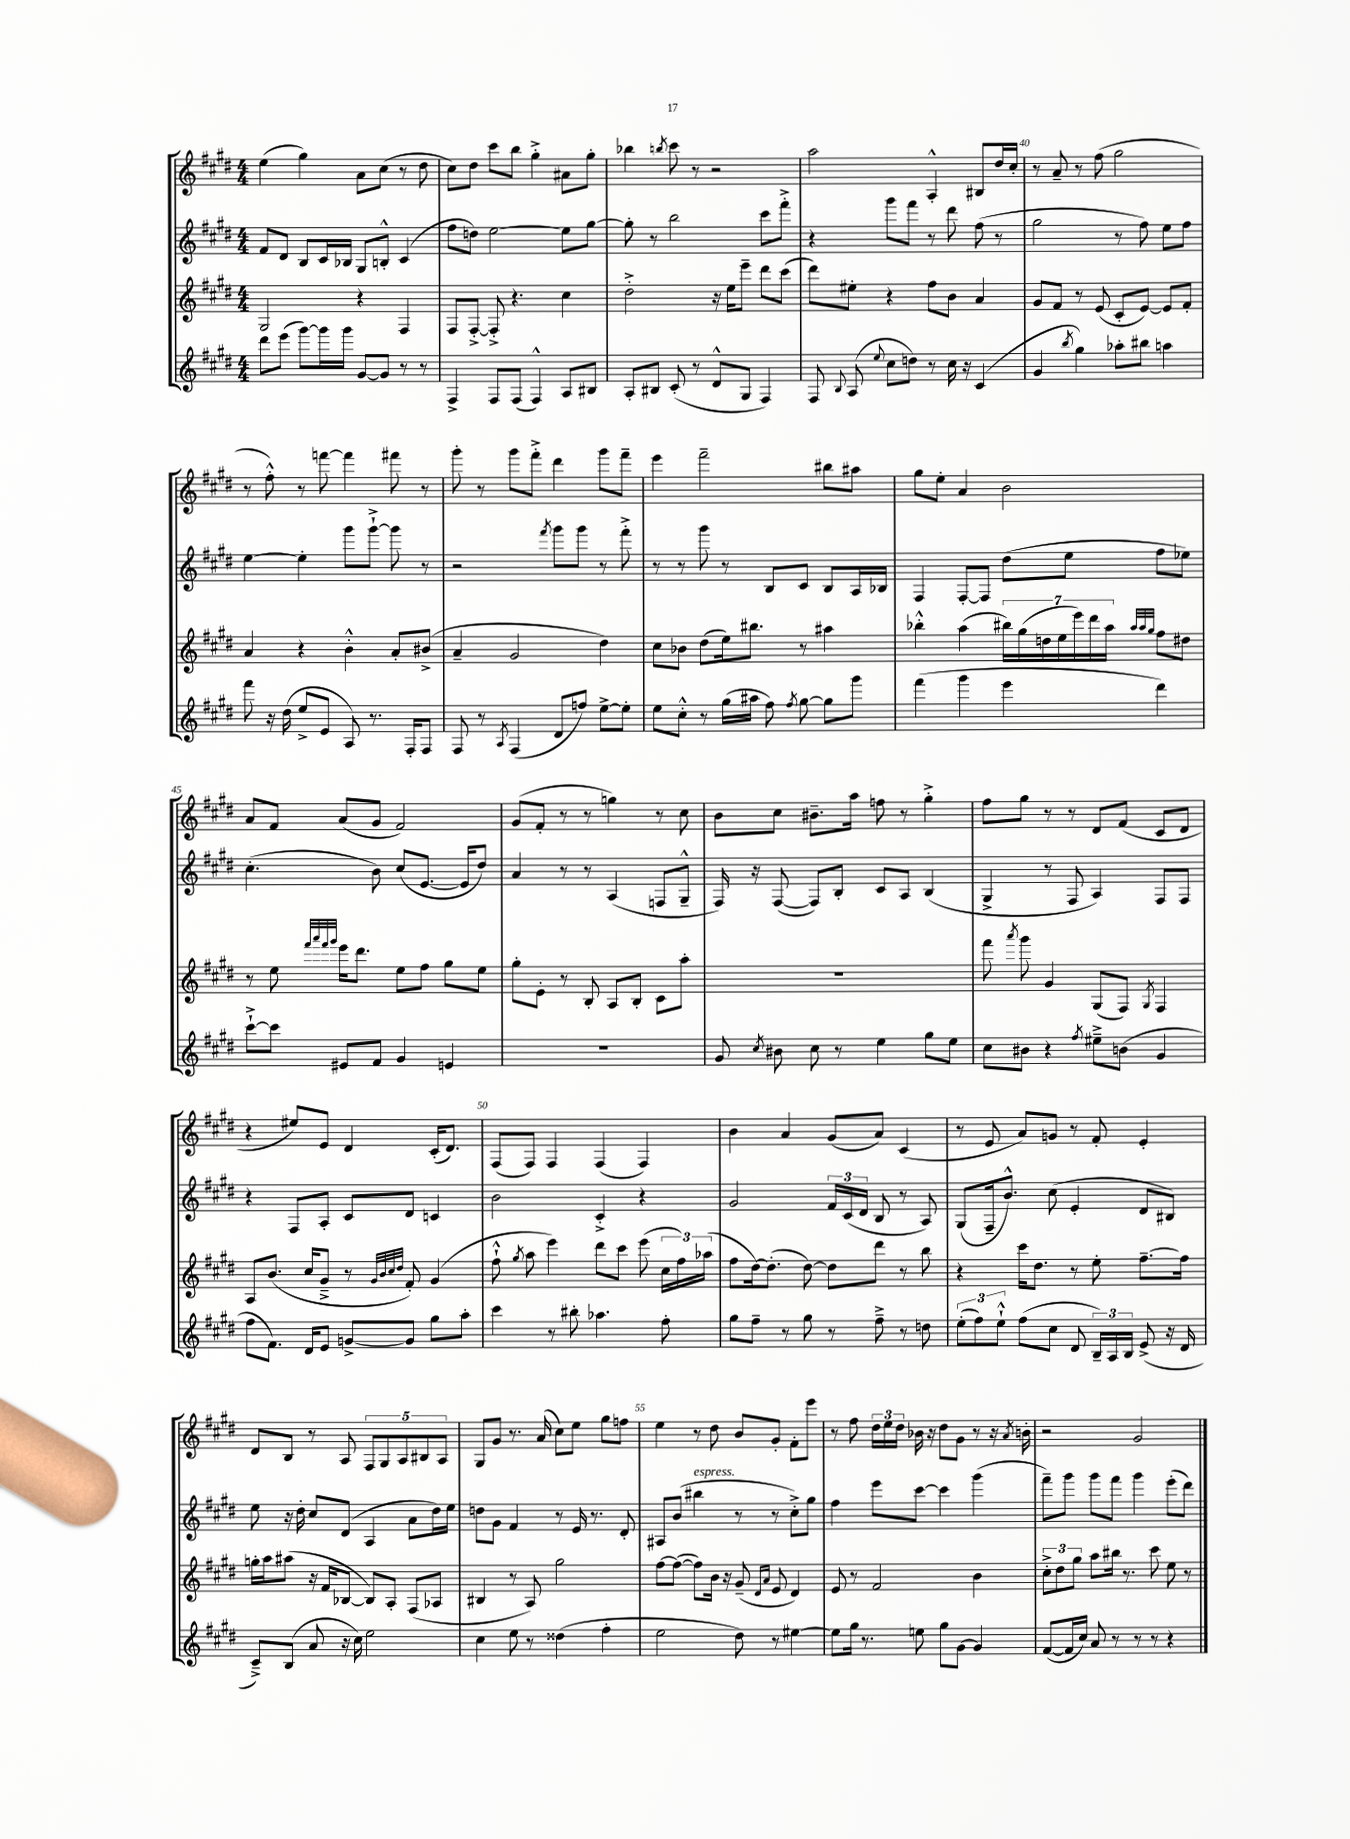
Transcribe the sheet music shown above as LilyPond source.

<<
\new StaffGroup <<
\new Staff = "s0" {
    \clef treble \key e \major \numericTimeSignature \time 4/4
    \autoBeamOff e''4( gis''4) a'8[ cis''8]( r8 dis''8 |
    cis''8[) dis''8] cis'''8[ b''8] gis''4-.-> ais'8[ gis''8]-. |
    bes''4 \acciaccatura { b''8 } cis'''8 r8 r2 |
    a''2 a4-.-^ bis8[ dis''16 cis''16]-. |
    r8 a'8-- r8 fis''8( gis''2 |
    r8 fis''8-.-^) r8 f'''8~ f'''4 fis'''8 r8 |
    gis'''8-. r8 gis'''8[ fis'''8]-.-> dis'''4 gis'''8[ fis'''8]-- |
    e'''4 fis'''2-- bis''8[ ais''8] |
    gis''8[ e''8]-. a'4 b'2 |
    a'8[ fis'8] a'8[( gis'8] fis'2) |
    gis'8[( fis'8]-. r8 r8 g''4) r8 cis''8 |
    b'8[ cis''8] bis'8.[-- a''16] f''8 r8 gis''4-.-> |
    fis''8[ gis''8] r8 r8 dis'8[ fis'8]( cis'8[ dis'8] |
    r4 eis''8[) e'8] dis'4 cis'16[-.( dis'8.]) |
    fis8[( fis8]) fis4 fis4( fis4) |
    b'4 a'4 gis'8[( a'8]) cis'4( |
    r8 e'8 a'8[) g'8] r8 fis'8-. e'4-. |
    dis'8[ b8] r8 a8 \tuplet 5/4 { fis8[ gis8 a8 bis8 a8] } |
    gis8[ gis'8] r8. a'16( cis''8[) e''8] gis''8[ f''8] |
    e''4 r8 dis''8 b'8[ gis'8]-. fis'8[-. e'''8] |
    r8 fis''8 \tuplet 3/2 { dis''16[ e''16 dis''16] } bes'16 r16 dis''8[ gis'8] r8 r16 \acciaccatura { a'8 } b'16-. |
    r2 gis'2 \bar "|." |
}
\new Staff = "s1" {
    \clef treble \key e \major \numericTimeSignature \time 4/4
    \autoBeamOff fis'8[ dis'8] b8[ cis'16 bes16] gis8[ b8]-.-^ cis'4( |
    fis''8[ d''8]) e''2~ e''8[ gis''8]~ |
    gis''8-. r8 b''2 cis'''8[ fis'''8]-.-> |
    r4 gis'''8[ fis'''8] r8 dis'''8 fis''8( r8 |
    gis''2 r8 fis''8) e''8[ fis''8] |
    e''4~ e''4-. gis'''8[ gis'''8]~-!-> gis'''8 r8 |
    r2 \acciaccatura { fis'''8 } gis'''8[ gis'''8] r8 fis'''8-.-> |
    r8 r8 gis'''8 r8 b8[ cis'8] b8[ a16 bes16] |
    fis4 fis8[~-. fis8] dis''8[( e''8] fis''8[ ees''8]) |
    cis''4.-.( b'8) cis''8[( e'8.]~ e'16[ dis''8]) |
    a'4 r8 r8 a4( f8[ gis8]---^ |
    fis16) r16 fis8~( fis8[) b8]-. cis'8[ a8] b4( |
    gis4-> r8 fis8 a4) fis8[ fis8] |
    r4 fis8[ a8]-. cis'8[ dis'8] c'4 |
    b'2 cis'4-.-> r4 |
    gis'2 \tuplet 3/2 { fis'16[ cis'16( dis'16] } b8 r8 a8) |
    gis8[( fis16-- b'8.]-^) cis''8( e'4-. dis'8[ bis8]) |
    e''8 r16 dis''16-. cis''8[ dis'8]( a4 a'8[ dis''16) e''16] |
    d''8[ gis'8] fis'4 r8 e'16 r8. dis'8-. |
    ais8[ b'8]( bis''4^\markup { \italic "espress." } r8 r8 cis''8[-.->) gis''8] |
    fis''4 e'''8[ cis'''8]~ cis'''4 gis'''4( |
    fis'''8[--) gis'''8] gis'''8[ fis'''8] gis'''4 e'''8[-.( dis'''8]) \bar "|." |
}
\new Staff = "s2" {
    \clef treble \key e \major \numericTimeSignature \time 4/4
    \autoBeamOff gis2 r4 fis4 |
    fis8[ fis8]~-.-> fis8-.-> r4. cis''4 |
    dis''2-.-> r16 e''16[ e'''8]-- dis'''8[ cis'''8]( |
    dis'''8[) eis''8]-. r4 fis''8[ b'8] a'4 |
    gis'8[ fis'8] r8 e'8( cis'8[-. e'8]~) e'8[ fis'8]-. |
    a'4 r4 b'4-.-^ a'8[-. bis'8]->( |
    a'4-- gis'2 dis''4) |
    cis''8[ bes'8] dis''8[( e''16) bis''8.] r8 ais''4 |
    bes''4-.-^ a''4( \tuplet 7/4 { bis''16[) gis''16( d''16 e''16 e'''16) dis'''16 a''16] } \grace { a''32[ a''32 gis''32] } fis''8[ dis''8] |
    r8 e''8 \grace { fis'''32[ a'''32 fis'''32 gis'''32] } e'''16[ dis'''8.] e''8[ fis''8] gis''8[ e''8] |
    gis''8[-. e'8]-. r8 b8-. a8[ b8]-. cis'8[ a''8]-. |
    R1 |
    fis'''8 \acciaccatura { a'''8 } gis'''8 gis'4 gis8[( fis8]) \acciaccatura { gis8 } fis4 |
    a8[ b'8.]( cis''16[ gis'8]---> r8 \grace { gis'32[ b'32 cis''32 dis''32] } fis'8-.) gis'4( |
    fis''8-!-^ \acciaccatura { gis''8 } a''8 e'''4) dis'''8[ cis'''8] e'''8( \tuplet 3/2 { cis''16[ fis''16) aes''16]( } |
    fis''8[ dis''16~) dis''8.]-.( dis''8~) dis''8[ dis'''8] r8 b''8 |
    r4 cis'''16[ dis''8.] r8 e''8-. fis''8.[~-- fis''16] |
    g''16[-. a''16 ais''8]( r16 fis'16[ bes8]~ bes8[) a8]-. fis8[( aes8] |
    bis4 r8 a8) gis''2 |
    fis''8[~ fis''8]~( fis''8[) b'16] r16 gis'8--( \grace { dis'16[ a'16] } e'8 dis'4) |
    e'8 r8 fis'2 b'4 |
    \tuplet 3/2 { cis''8[-.-> dis''8 gis''8] } a''8[ bis''16] r8. cis'''8 e''8 r8 \bar "|." |
}
\new Staff = "s3" {
    \clef treble \key e \major \numericTimeSignature \time 4/4
    \autoBeamOff dis'''8[ e'''8]( gis'''8[~) gis'''16 gis'''16] gis'8[~ gis'8] r8 r8 |
    fis4-> fis8[ fis8]( fis4-^) a8[ bis8] |
    a8[-. bis8] cis'8-.( r8 dis'8[-^ gis8] fis4) |
    fis8 \appoggiatura { b8 } a8( \appoggiatura { e''8 } cis''8[ d''8]) r8 cis''16 r16 cis'4( |
    gis'4 \acciaccatura { b''8 } gis''4) aes''8[-. bis''8] a''4 |
    fis'''8 r16 dis''16( e''8[-> e'8] a8) r8. fis16[-. fis8] |
    fis8 r8 \acciaccatura { a8 } fis4( dis'8[ f''8]) e''8[~-> e''8]-. |
    e''8[ cis''8]-.-^ r8 gis''16[( ais''16] fis''8) \acciaccatura { fis''8 } gis''8~ gis''8[ gis'''8] |
    fis'''4( gis'''4 e'''4 dis'''4) |
    cis'''8[~-!-> cis'''8] eis'8[ fis'8] gis'4 e'4 |
    R1 |
    gis'8 \acciaccatura { cis''8 } bis'8 cis''8 r8 e''4 gis''8[ e''8] |
    cis''8[ bis'8] r4 \acciaccatura { fis''8 } eis''8[---> b'8]( gis'4 |
    fis''8[ fis'8.]) dis'16[ e'8] g'8[~-> g'8] gis''8[ a''8]-. |
    cis'''4 r8 bis''8-. aes''4. fis''8-. |
    gis''8[ fis''8]-- r8 gis''8 r8 fis''8---> r8 d''8 |
    \tuplet 3/2 { e''8[-.( fis''8) e''8]-!-^ } fis''8[( cis''8] dis'8 \tuplet 3/2 { b16[--) a16 b16] } e'8->( r16 dis'16 |
    cis'8[--->) b8]( a'8 r16 cis''16) e''2 |
    cis''4 e''8 r8 disis''4( fis''4-. |
    e''2 dis''8) r8 eis''4~ |
    eis''8[ gis''16] r8. e''8 gis''8[ gis'8]~ gis'4 |
    fis'8[~( fis'16 cis''16]) a'8 r8 r8 r8 r4 \bar "|." |
}
>>
>>
\layout { \context { \Score currentBarNumber = #36 \override BarNumber.break-visibility = ##(#f #t #t) barNumberVisibility = #(every-nth-bar-number-visible 5) } }
